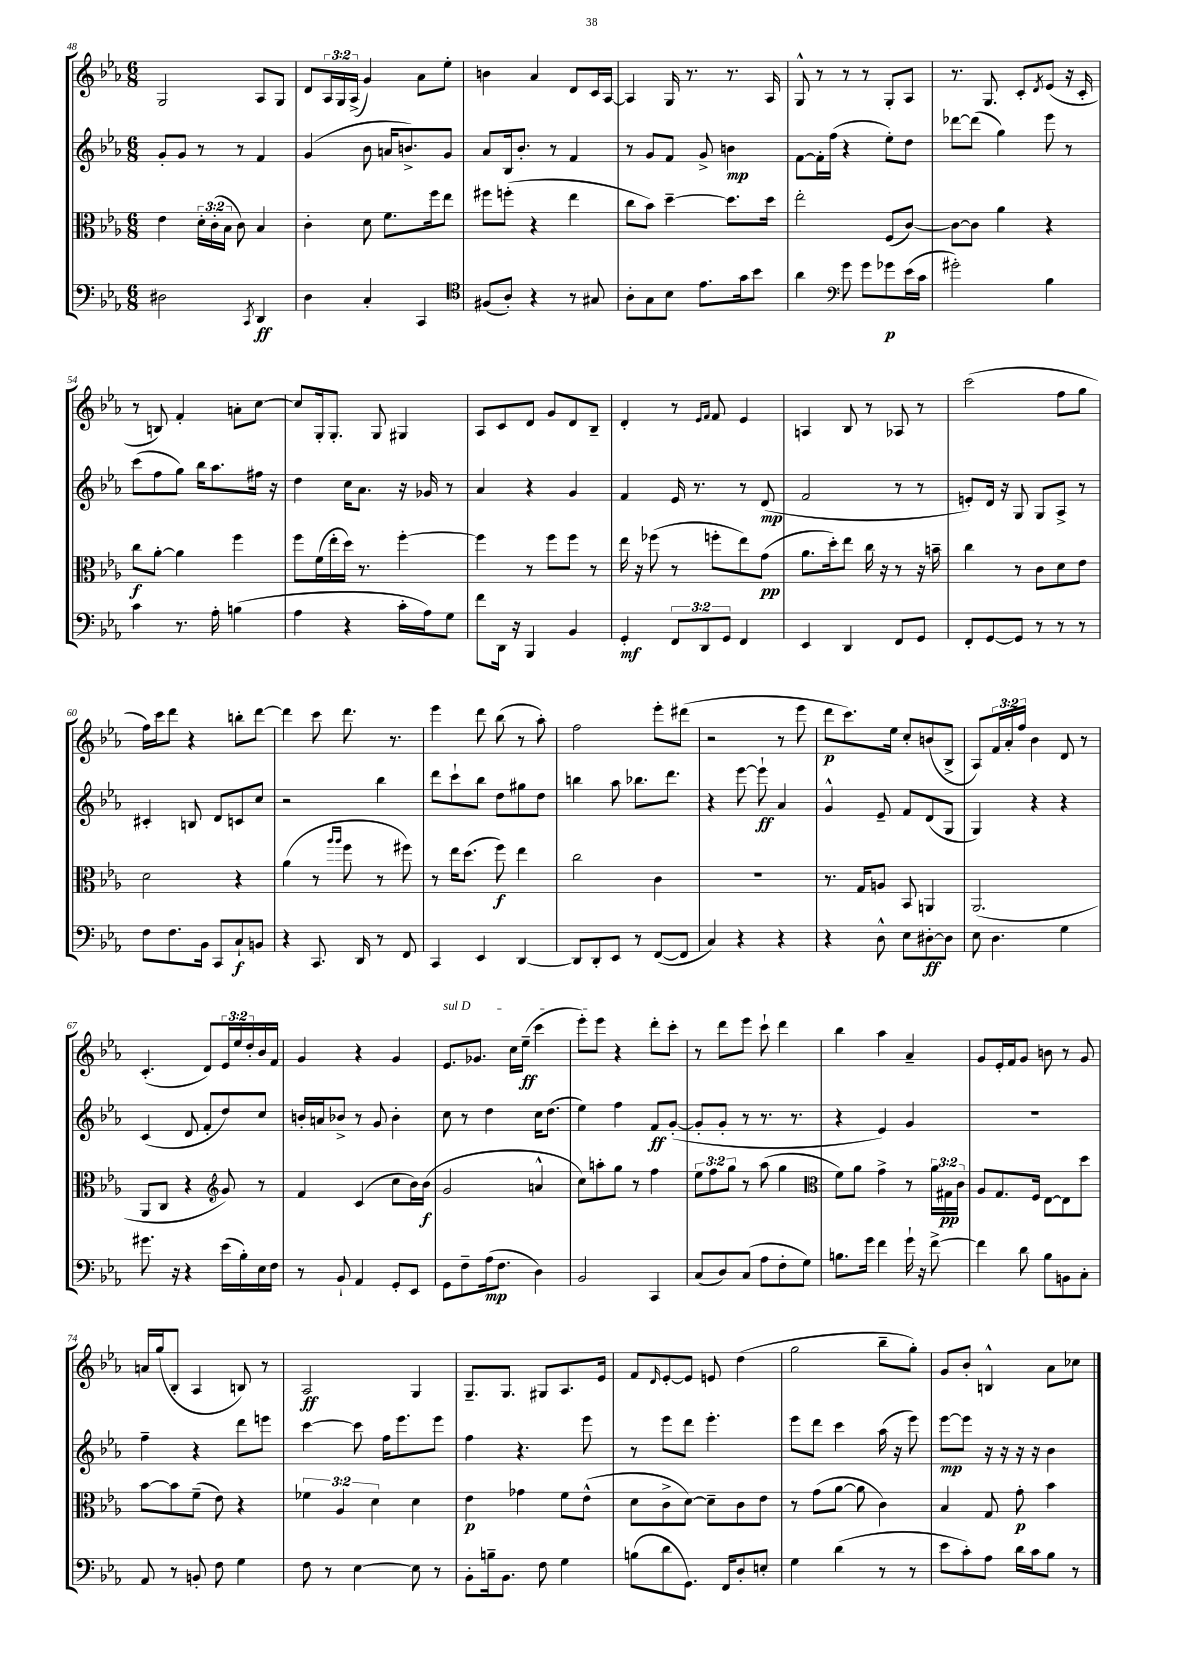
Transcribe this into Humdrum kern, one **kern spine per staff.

**kern	**kern	**kern	**kern
*staff4	*staff3	*staff2	*staff1
*clefF4	*clefC3	*clefG2	*clefG2
*k[b-e-a-]	*k[b-e-a-]	*k[b-e-a-]	*k[b-e-a-]
*M6/8	*M6/8	*M6/8	*M6/8
2D#\	4e-\	8g'/L	2G/
.	.	8g/J	.
.	24d'\LL	8r	.
.	(24c'\	.	.
.	24B-\JJ	.	.
.	8c\)	8r	.
8qCC/	.	.	.
4DD/	4B-/	4f/	8A-/L
.	.	.	8G/J
=	=	=	=
4D\	4c'\	(4g/	8d/L
.	.	.	24A-/L
.	.	.	24G/
.	.	.	(24A-^/JJ
4C'/	8d\	8b-\	4g/)
.	8.f\L	16a/LK	.
.	.	8.b^/)	.
4CC/	.	.	8a-\L
.	16ff\k	.	.
.	8ee-\J	8g/J	8ee-'\J
=	=	=	=
*clefC4	*	*	*
(8F#/L	8ff#\L	8a-/L	4b\
8A-'/J)	(8ff'\J	16B-/k	.
.	.	8.b-'/J	.
4r	4r	.	4a-/
.	.	8r	.
8r	4ee-\	4f/	8d/L
8G#/	.	.	16c/L
.	.	.	[16A-/JJ
=	=	=	=
8A-'\L	8cc\L	8r	4A-/]
8G\	8b-\J)	8g/L	.
8B-\J	[4dd~\	8f/J	16G/
.	.	.	8.r
8.e-\L	.	8g^/	.
.	8.dd\]L	4b\	8.r
16g\k	.	.	.
8b-\J	.	.	.
.	16dd\Jk	.	16A-/
=	=	=	=
4a-\	2ee-'\	[8f\L	8G^^/
.	.	16f'\]L	8r
.	.	(16ff\JJ	.
*clefF4	*	*	*
8g\	.	4r	8r
8g\L	.	.	8r
8g-\	(8F/L	8ee-'\L)	8G'/L
(16e-\L	[8c/J)	8dd\J	8A-/J
16c\JJ	.	.	.
=	=	=	=
2g#'\)	8c\_L	[8ddd-\L	8.r
.	8c\]J	(8ddd-\]J	.
.	.	.	8.G/
.	4a-\	4gg\)	.
.	.	.	8c'/L
.	.	.	8qd/
4B-\	4r	8eee-\	(8e-/J
.	.	8r	16r
.	.	.	16c'/
=	=	=	=
4c\	8cc\L	(8ccc\L	8r
.	[8a-'\J	8ff\	8B/)
8.r	4a-\]	8gg\J)	4f'/
.	.	16bb-\LK	.
16A-'\	.	8.aa-\	.
(4B\	4ff\	.	8a'\L
.	.	16ff#\Jk	[8cc\J
.	.	16r	.
=	=	=	=
4A-\	8ff\L	4dd\	8cc/]L
.	(16f\L	.	16G'/k
.	16ee-'\	.	8.G'/J
4r	16dd\JJ)	16cc\LK	.
.	8.r	8.a-\J	.
.	.	.	8G/
16c'\LL	[4ff'\	16r	4G#/
16A-\J)	.	16g-/	.
8G\J	.	8r	.
=	=	=	=
8f\L	4ff\]	4a-/	8A-/L
16DD\Jk	.	.	8c/
16r	.	.	.
4BBB-/	8r	4r	8d/J
.	8ff\L	.	8g/L
4BB-/	8ff\J	4g/	8d/
.	8r	.	8B-~/J
=	=	=	=
4GG'/	16ee-\	4f/	4d'/
.	16r	.	.
.	(8ff-\	.	.
12FF/L	8r	16e-/	8r
.	.	8.r	.
12DD/	.	.	.
.	.	.	16qqe-/LL
.	.	.	16qqf/JJ
.	8ff'\L	.	8f/
12GG/J	.	.	.
4FF/	8ee-\)	8r	4e-/
.	(8g\J	(8d/	.
=	=	=	=
4EE-/	8.a-\L	2f/	4A/
.	16dd'\k)	.	.
4DD/	8ee-\J	.	8B-/
.	16cc\	.	8r
.	16r	.	.
8FF/L	8r	8r	8A-/
8GG/J	16r	8r	8r
.	16b~\	.	.
=	=	=	=
8FF'/L	4cc\	8e'/L)	(2ccc\
[8GG/	.	16d/Jk	.
.	.	16r	.
8GG/]J	8r	8G/	.
8r	8c\L	8G/L	.
8r	8d\	8A-^/J	8ff\L
8r	8e-\J	8r	8gg\J
=	=	=	=
8F\L	2d\	4c#'/	16ff\LL)
.	.	.	16ccc\J
8.F\	.	.	8ddd\J
.	.	8B/	4r
16BB-\Jk	.	.	.
8CC/L	.	8d/L	.
8C`/	4r	8c/	8bb'\L
8BB/J	.	8cc/J	[8ddd\J
=	=	=	=
4r	(4a-\	2r	4ddd\]
8.CC/	8r	.	8ccc\
.	16qqaa-/LL	.	.
.	16qqaa-/JJ	.	.
.	8ff\	.	8.ddd\
16DD/	.	.	.
8r	8r	4bb-\	.
.	.	.	8.r
8FF/	8ff#\)	.	.
=	=	=	=
4CC/	8r	8ddd\L	4eee-\
.	16ee-\LK	8ccc`\	.
.	(8.dd\J	.	.
4EE-/	.	8bb-\J	8ddd\
.	8ff\)	8dd\L	(8bb-\
[4DD/	4ee-\	8gg#\	8r
.	.	8dd\J	8aa-'\)
=	=	=	=
8DD/]L	2cc\	4bb\	2ff\
8DD'/	.	.	.
8EE-/J	.	8aa-\	.
8r	.	8.bb-\L	.
([8FF/L	4c\	.	8eee-'\L
.	.	8.ddd\J	.
8FF/]J	.	.	(8ddd#\J
=	=	=	=
4C/)	2.r	4r	2r
4r	.	[8eee-\	.
.	.	8eee-`\]	.
4r	.	4a-/	8r
.	.	.	8eee-\
=	=	=	=
4r	8.r	4g^^/	8ddd\L
.	.	.	8.ccc\)
.	16G/LK	.	.
8D^^\	8A/J	8e-~/	.
.	.	.	16ee-\Jk
8E-\L	8BB-/	8f/L	8cc'/L
[8D#'\	4AA/	(8d/	(8b/
8D#\]J	.	8G/J	8B-^/J
=	=	=	=
8E-\	(2.AA-/	4G/)	8A-/L)
4.D\	.	.	24f/L
.	.	.	24a-'/
.	.	.	24ff/JJ
.	.	4r	4b-\
4G\	.	4r	8d/
.	.	.	8r
=	=	=	=
8.g#\	8AA-/L	(4c/	(4.c'/
.	8C/J	.	.
16r	.	.	.
4r	4r	8d/	.
.	.	8f'/L	8d/L)
*	*clefG2	*	*
(16e-\LL	8g/)	8dd/)	24e-/L
.	.	.	24ee-/
16B-'\)	.	.	.
.	.	.	24dd'/
16E-\	8r	8cc/J	16b-/
16F\JJ	.	.	16f/JJ
=	=	=	=
8r	4f/	16b'/LL	4g/
.	.	16a/J	.
8BB-`/	.	8b-^/J	.
4AA-/	(4c/	8r	4r
.	.	8g/	.
8GG'/L	8cc\L	4b-'\	4g/
8EE-/J	16b-\L)	.	.
.	(16b-\JJ	.	.
=	=	=	=
8GG\L	2g/	8cc\	8.e-/L
8F~\	.	8r	.
.	.	.	8.g-/J
(16A-\k	.	4dd\	.
8.F\J	.	.	.
.	.	.	16cc\LL
.	.	.	(16ee-~\JJ
4D\)	4a^^/	16cc\LK	4ccc\
.	.	(8.dd\J	.
=	=	=	=
2BB-/	8cc\L)	4ee-\)	8eee-'\L)
.	8aa'\	.	8eee-\J
.	8gg\J	4ff\	4r
.	8r	.	.
4CC/	4ff\	8f/L	8ddd'\L
.	.	([8g'/J	8ccc'\J
=	=	=	=
(8C/L	12ee-\L	8g'/]L	8r
.	12ff\	.	.
8D/)	.	8g'/J	8ddd\L
.	12gg\J	.	.
(8C/J	8r	8r	8eee-\J
8A-\L	(8aa-\	8.r	8ccc`\
8F'\	4gg\	.	4ddd\
.	.	8.r	.
8G\J)	.	.	.
=	=	=	=
*	*clefC3	*	*
8.B\L	8f\L)	4r	4bb-\
.	8a-\J	.	.
16g\Jk	.	.	.
4f\	4g^\	4e-/)	4aa-\
16g`\	8r	4g/	4a-~/
16r	.	.	.
[8f^\	24a-\LL	.	.
.	24G#\	.	.
.	24c\JJ	.	.
=	=	=	=
4f\]	8A-/L	2.r	8g/L
.	8.G/	.	16e-'/L
.	.	.	16f/J
8d\	.	.	8g/J
.	16F/Jk	.	.
8B-\L	[8E-\L	.	8b\
8BB\	8E-\]	.	8r
8C'\J	8dd\J	.	8g/
=	=	=	=
8AA-/	[8b-\L	4ff~\	16a/LL
.	.	.	(16gg/J
8r	8b-\]	.	8B-'/J
8BB'/	(8f~\J	4r	4A-/
8F\	8e-\)	.	.
4G\	4r	8ddd\L	8B/)
.	.	8eee\J	8r
=	=	=	=
8F\	6f-\	[4ccc\	2A-/
8r	.	.	.
.	6A-/	.	.
[4E-\	.	8ccc\]	.
.	6d\	.	.
.	.	16ff\LK	.
.	.	8.eee-\	.
8E-\]	4d\	.	4G/
8r	.	8eee-\J	.
=	=	=	=
8BB-'\L	4e-\	4ff\	8.G~/L
16B~\k	.	.	.
8.BB-\J	.	.	8.G/J
.	4g-\	4.r	.
8F\	.	.	8G#/L
4G\	8f\L	.	8.A-/
.	(8e-^^\J	8eee-\	.
.	.	.	16e-/Jk
=	=	=	=
(8B\L	8d\L	8r	8f/L
.	.	.	16qqd/
8d\	8c^\	8eee-\L	[8e-'/
8.GG\J)	[8d\J)	8ddd\J	8e-/]J
.	8d~\]L	4.eee-'\	8e/
16FF/LK	.	.	.
8D'/	8c\	.	(4dd\
8E'/J	8e-\J	.	.
=	=	=	=
4G\	8r	8eee-\L	2gg\
.	(8g\L	8ddd\J	.
(4d\	[8a-\J	4ccc\	.
.	8a-\]	.	.
8r	4c\)	(16aa-\	8bb-~\L
.	.	16r	.
8r	.	8eee-\)	8gg'\J)
=	=	=	=
8e-\L	4B-/	[8eee-\L	8g/L
8c'\)	.	8eee-\]J	8b-'/J
8A-\J	8G/	16r	4B^^/
.	.	16r	.
16d\LL	8g'\	16r	.
16c\J	.	16r	.
8B-\J	4b-\	4b-\	8a-\L
8r	.	.	8cc-\J
==	==	==	==
*-	*-	*-	*-
